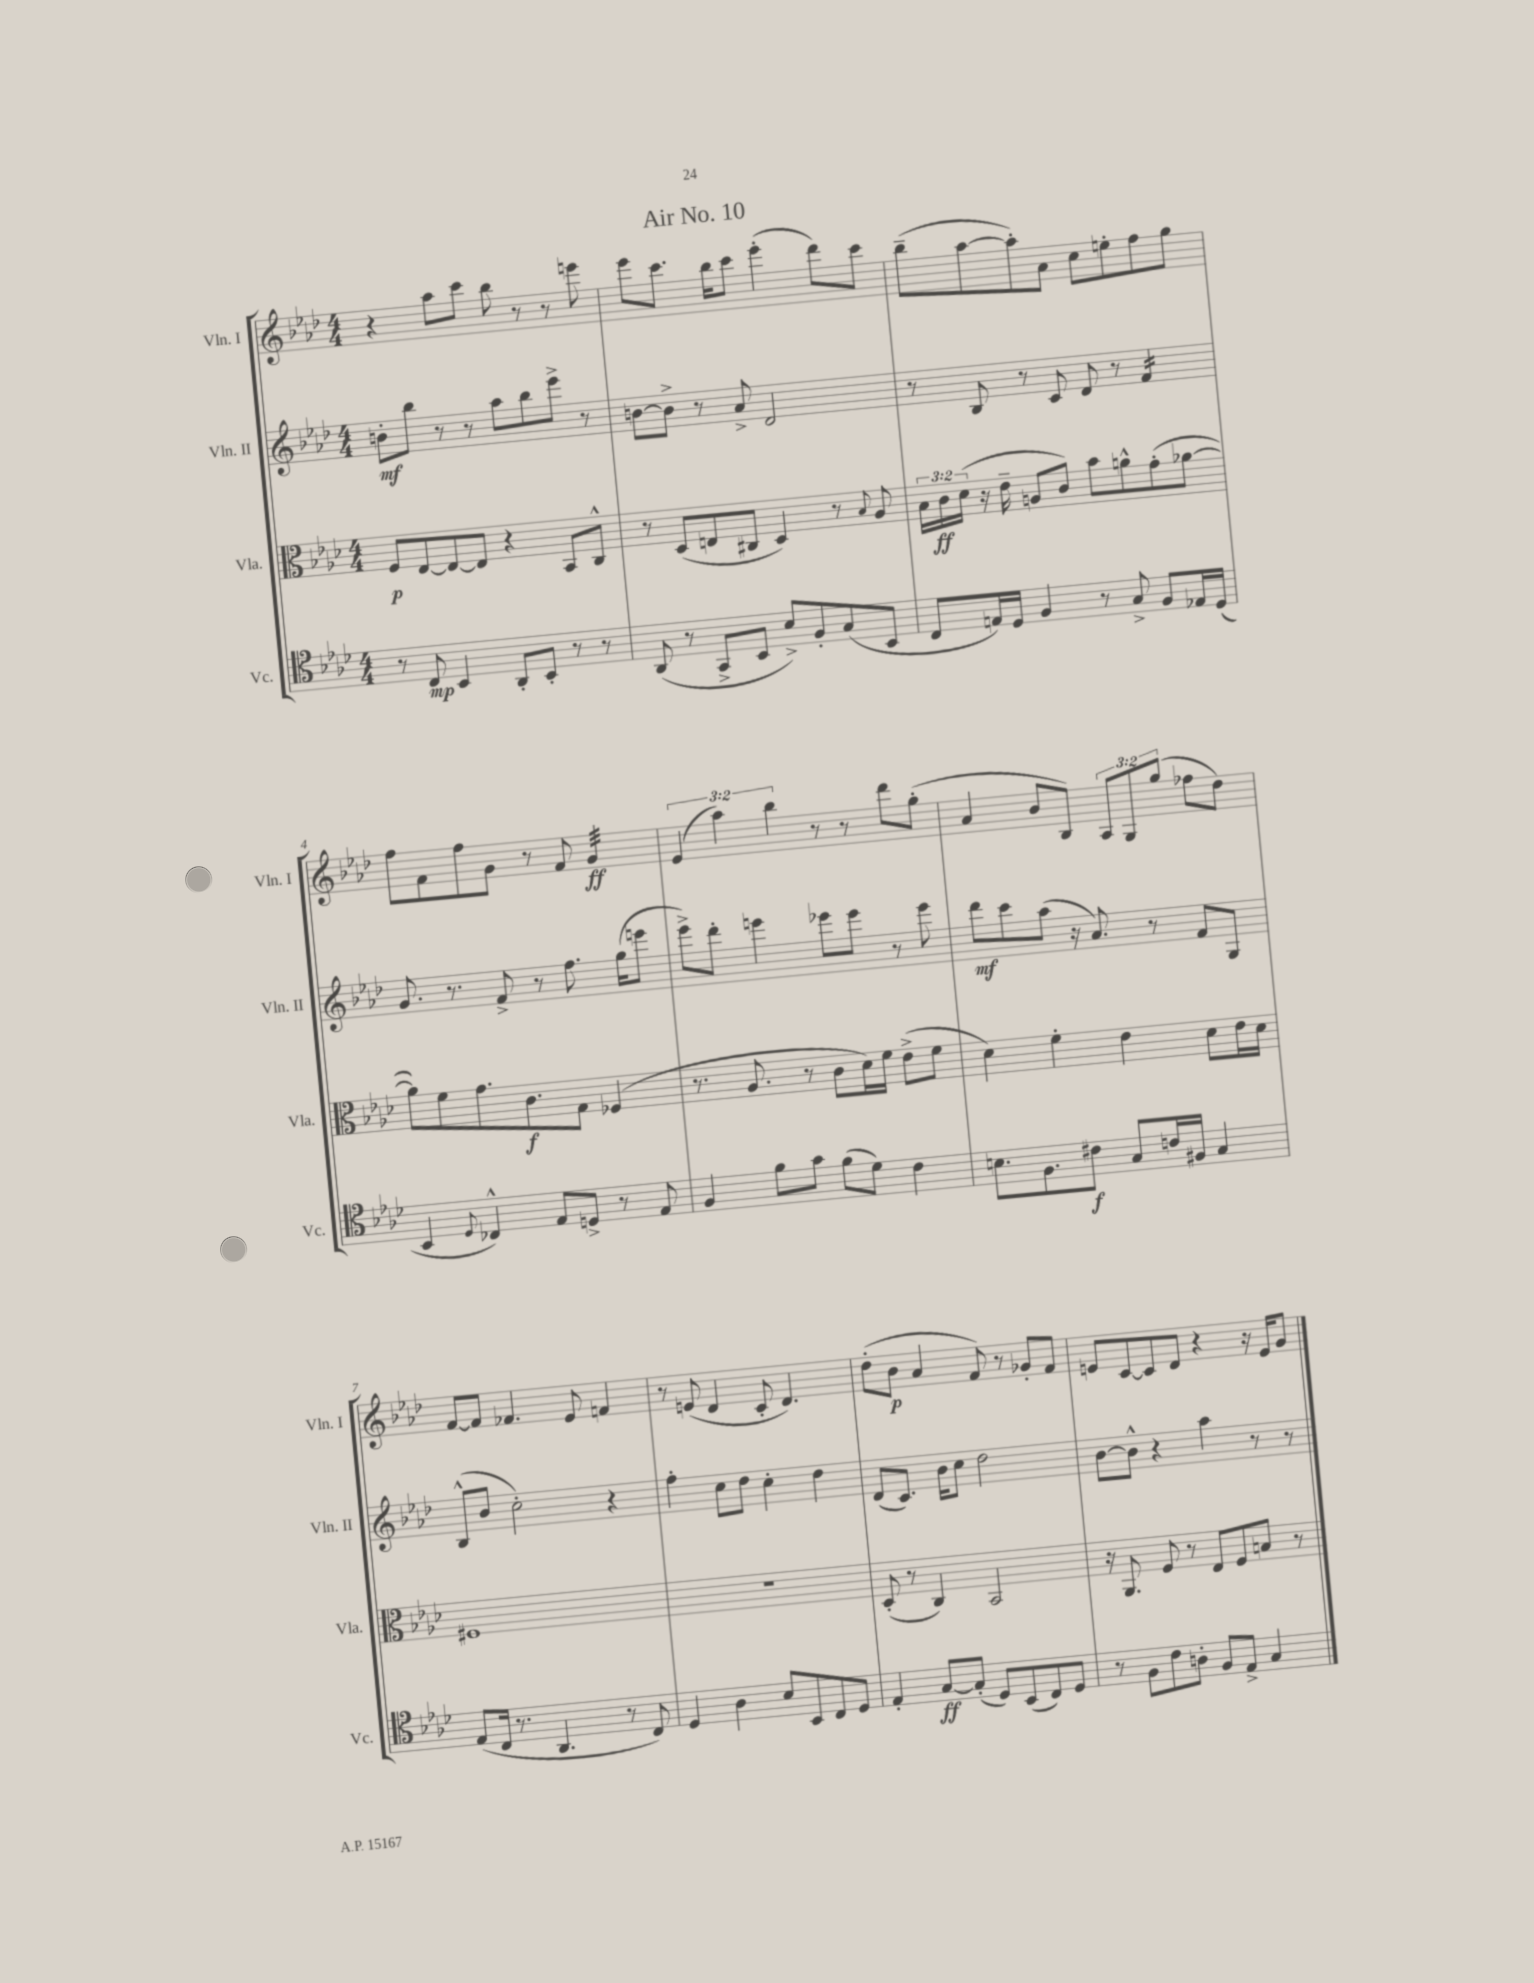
\header { title = "Air No. 10" }
<<
\new StaffGroup <<
\new Staff = "s0" \with { instrumentName = "Vln. I" shortInstrumentName = "Vln. I" } {
    \clef treble \key aes \major \numericTimeSignature \time 4/4 \override Staff.TupletNumber.text = #tuplet-number::calc-fraction-text
    r4 aes''8 c'''8 bes''8 r8 r8 e'''8 |
    ees'''8 c'''8. bes''16 c'''8 ees'''4-.( des'''8) c'''8 |
    bes''8--( aes''8~ aes''8-.) aes'8 c''8 e''8-. f''8 g''8 |
    f''8 f'8 f''8 g'8 r8 f'8 g'4:32\ff |
    \tuplet 3/2 { ees'4( aes''4) bes''4 } r8 r8 des'''8 g''8-.( |
    aes'4 bes'8 bes8) \tuplet 3/2 { aes8 g8 g''8( } fes''8 des''8) |
    f'8~ f'8 fes'4. ees'8 f'4 |
    r8 e'8( des'4 c'8-. des'4.) |
    des''8-.( bes'8\p aes'4 f'8) r8 ges'8-. f'8 |
    e'8 c'8~ c'8 des'8 r4 r16 e'16 g'8 \bar "|." |
}
\new Staff = "s1" \with { instrumentName = "Vln. II" shortInstrumentName = "Vln. II" } {
    \clef treble \key aes \major \numericTimeSignature \time 4/4
    b'8-.\mf bes''8 r8 r8 aes''8 bes''8 ees'''8-> r8 |
    b'8~ b'8-> r8 aes'8-> des'2 |
    r8 bes8 r8 c'8 des'8 r8 f'4:16 |
    g'8. r8. f'8-> r8 f''8. g''16( e'''8 |
    ees'''8->) des'''8-. e'''4 ees'''8 ees'''8 r8 ees'''8 |
    des'''8\mf c'''8 aes''8( r16 aes'8.) r8 f'8 g8 |
    bes8-^( bes'8 c''2-.) r4 |
    f''4-. c''8 des''8 c''4-. des''4 |
    des'8( c'8.) bes'16 c''8 des''2 |
    bes'8~ bes'8-^ r4 aes''4 r8 r8 \bar "|." |
}
\new Staff = "s2" \with { instrumentName = "Vla." shortInstrumentName = "Vla." } {
    \clef alto \key aes \major \numericTimeSignature \time 4/4 \override Staff.TupletNumber.text = #tuplet-number::calc-fraction-text
    f8\p ees8~ ees8~ ees8 r4 bes,8 c8-^ |
    r8 des8( e8 cis8 des4) r8 \appoggiatura { bes8 } aes8 |
    \tuplet 3/2 { bes16 c'16\ff des'16( } r16 ees'16-- a8 c'8) bes'8 a'8-^ g'8-.( aes'8~ |
    aes'8) f'8 g'8. c'8.\f g8 fes4( |
    r8. aes8. r8 c'8 des'16) f'16 ees'8->( f'8 |
    des'4) f'4-. ees'4 des'8 ees'16 des'16 |
    fis1 |
    R1 |
    des8-.( r8 c4) bes,2 |
    r16 aes,8. f8 r8 ees8 f8 b8 r8 \bar "|." |
}
\new Staff = "s3" \with { instrumentName = "Vc." shortInstrumentName = "Vc." } {
    \clef tenor \key aes \major \numericTimeSignature \time 4/4
    r8 c8\mp bes,4 aes,8-. bes,8-. r8 r8 |
    aes,8( r8 g,8-> bes,8 bes8->) f8-. g8( bes,8 |
    c8 e16) des16 f4 r8 g8-> f8 ees16 des16( |
    bes,4 \appoggiatura { des8 } ces4-^) ees8 d8-> r8 ees8 |
    f4 f'8 g'8 f'8( des'8) c'4 |
    b8. f8. cis'8\f g8 c'16 fis16 g4 |
    ees8( c16 r8. aes,4. r8 c8) |
    des4 aes4 bes8 bes,8 c8 des8 |
    ees4-. g8~\ff g8-.( des8) bes,8( c8) des8 |
    r8 f8 c'8 a8-. f8 ees8-> g4 \bar "|." |
}
>>
>>
